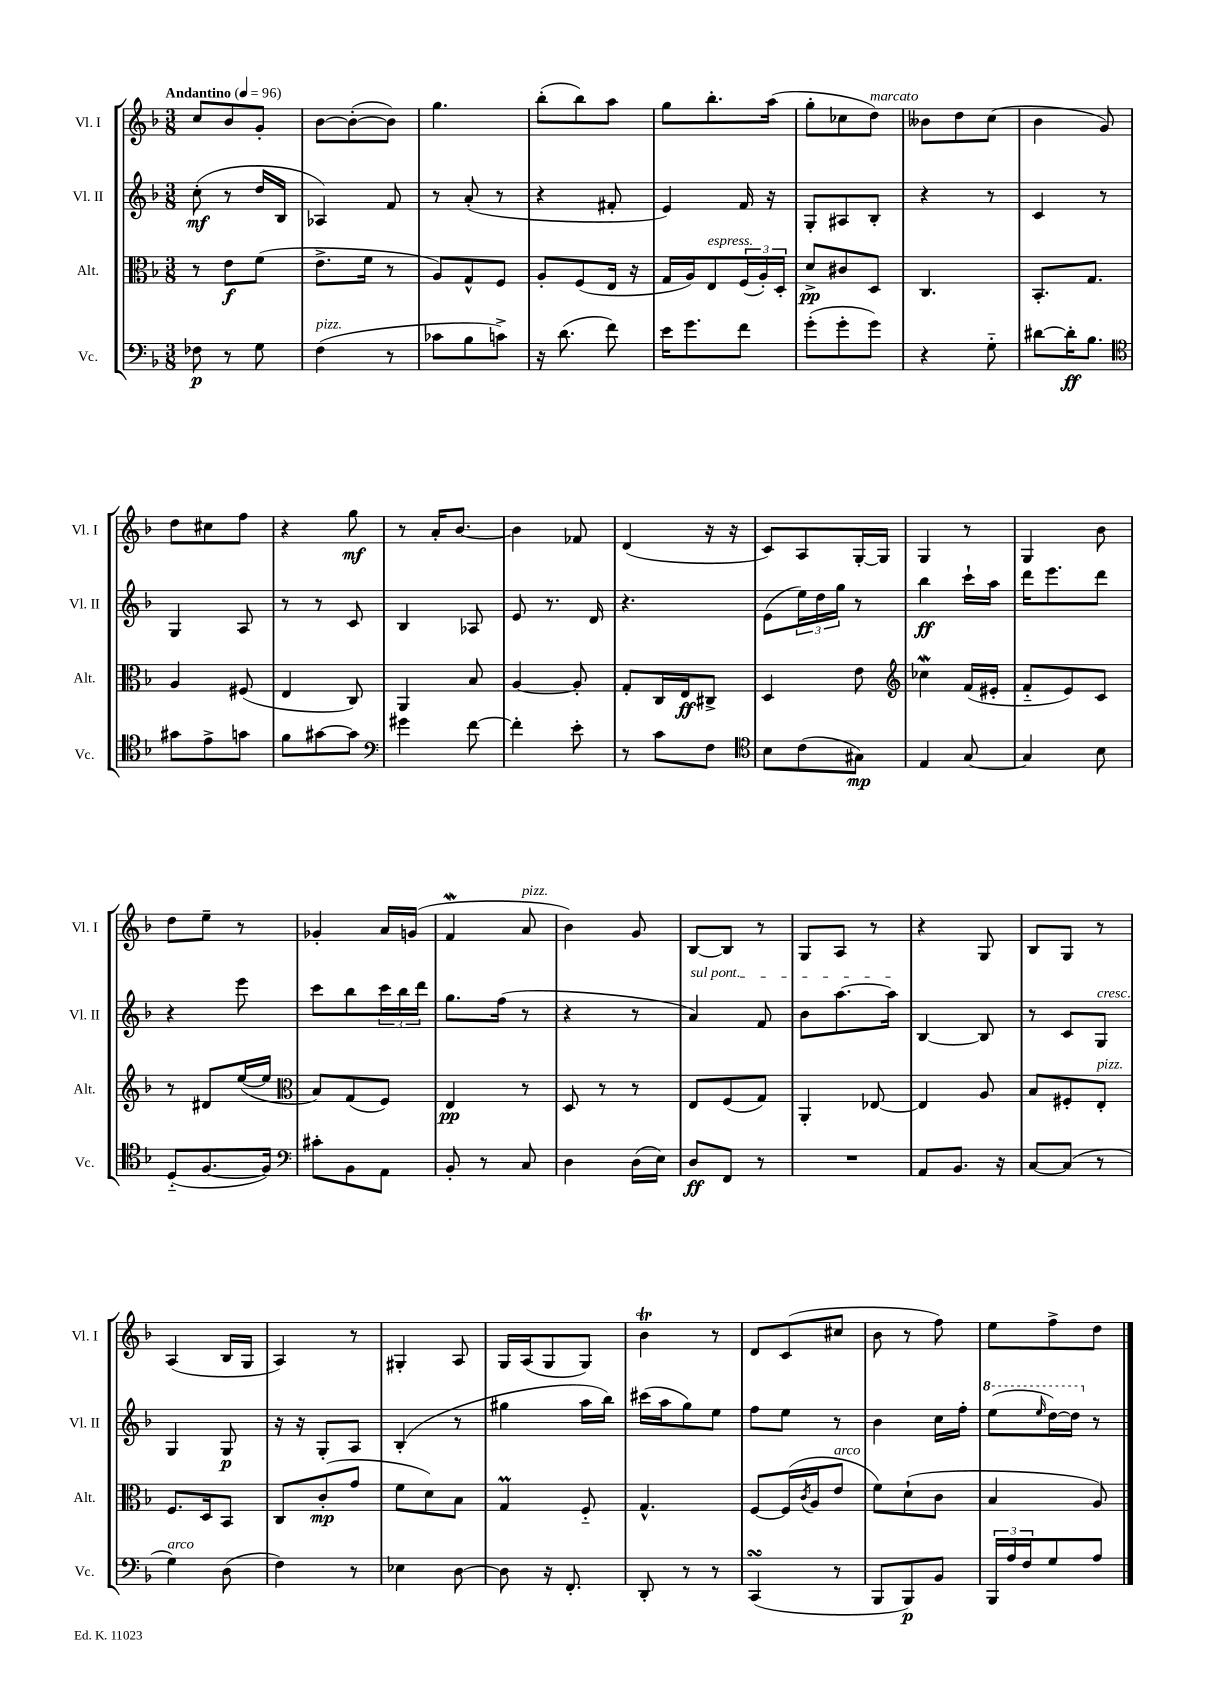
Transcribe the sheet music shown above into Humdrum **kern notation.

**kern	**kern	**kern	**kern
*staff4	*staff3	*staff2	*staff1
*clefF4	*clefC3	*clefG2	*clefG2
*k[b-]	*k[b-]	*k[b-]	*k[b-]
*M3/8	*M3/8	*M3/8	*M3/8
*MM96	*MM96	*MM96	*MM96
8F-\	8r	(8cc'\	8cc/L
8r	8e\L	8r	8b-/
8G\	(8f\J	16dd/LL	8g'/J
.	.	16B-/JJ	.
=	=	=	=
(4F\	8.e^\L	4A-/)	[8b-\L
.	.	.	(8b-'\_
.	16f\Jk	.	.
8r	8r	8f/	8b-\]J)
=	=	=	=
8c-\L	8A/L)	8r	4.gg\
8B-\	8G^^/	(8a'/	.
8c^\J)	8F/J	8r	.
=	=	=	=
16r	8A'/L	4r	(8bb-'\L
(8.d\	.	.	.
.	(8F/	.	8bb-\)
8f\)	16E/Jk	8f#'/	8aa\J
.	16r	.	.
=	=	=	=
16e\LK	16G/LL	4e/)	8gg\L
8.g\	16A/J)	.	.
.	8E/	.	8.bb-'\
8f\J	(24F/L	16f/	.
.	24A'/)	.	.
.	.	16r	(16aa\Jk
.	24D'/JJ	.	.
=	=	=	=
(8g'\L	8d^/L	8G'/L	8gg'\L
8g'\	8c#/	8A#/	8cc-\
8g\J)	8D/J	8B-'/J	8dd\J)
=	=	=	=
4r	4.C/	4r	8b--\L
.	.	.	8dd\
8G'~\	.	8r	(8cc\J
=	=	=	=
[8d#\L	8.BB-'/L	4c/	4b-\
16d#'\]K	.	.	.
8.B-\J	8.G/J	.	.
.	.	8r	8g/)
=	=	=	=
*clefC4	*	*	*
8g#\L	4A/	4G/	8dd\L
8e^\	.	.	8cc#\
8g\J	(8F#/	8A/	8ff\J
=	=	=	=
8f\L	4E/	8r	4r
[8g#\	.	8r	.
8g#\]J	8C/)	8c/	8gg\
=	=	=	=
*clefF4	*	*	*
4g#\	4AA/	4B-/	8r
.	.	.	16a'/LK
.	.	.	[8.b-/J
[8f\	8B-/	8A-/	.
=	=	=	=
4f'\]	[4A/	8e/	4b-\]
.	.	8.r	.
8e'\	8A'/]	.	8f-/
.	.	16d/	.
=	=	=	=
8r	8G'/L	4.r	(4d/
8c\L	16C/L	.	.
.	16E/J	.	.
8F\J	8C#^/J	.	16r
.	.	.	16r
=	=	=	=
*clefC4	*	*	*
8B-\L	4D/	(8e\L	8c/L)
(8c\	.	24ee\L)	8A/
.	.	24dd\	.
.	.	24gg\JJ	.
8G#\J)	8e\	8r	[16G'/L
.	.	.	16G/]JJ
=	=	=	=
*	*clefG2	*	*
4E/	4cc-\	4bb-\	4G/
[8G/	(16f/LL	16ccc`\LL	8r
.	16e#'/JJ	16aa\JJ	.
=	=	=	=
4G/]	8f'~/L	16ddd\LK	4G/
.	.	8.eee\	.
.	8e/)	.	.
8B-\	8c/J	8ddd\J	8b-\
=	=	=	=
(8D'~/L	8r	4r	8dd\L
[8.F/	8d#/L	.	8ee~\J
.	([16ee/L	8eee\	8r
16F/]Jk)	16ee/]JJ	.	.
=	=	=	=
*clefF4	*clefC3	*	*
8c#'\L	8B-/L)	8ccc\L	4g-'/
8BB-\	(8G/	8bb-\	.
8AA\J	8F/J)	24ccc\L	16a/LL
.	.	24bb-\	.
.	.	.	(16g/JJ
.	.	24ddd\JJ	.
=	=	=	=
8BB-'/	4E/	8.gg\L	4f/
8r	.	.	.
.	.	(16ff\Jk	.
8C/	8r	8r	8a/
=	=	=	=
4D\	8D/	4r	4b-\)
.	8r	.	.
(16D\LL	8r	8r	8g/
16E\JJ)	.	.	.
=	=	=	=
8D/L	8E/L	4a/)	[8B-/L
8FF/J	(8F/	.	8B-/]J
8r	8G/J)	8f/	8r
=	=	=	=
4.r	4AA'/	8b-\L	8G/L
.	.	[8.aa\	8A/J
.	[8E-/	.	8r
.	.	16aa\]Jk	.
=	=	=	=
8AA/L	4E-/]	[4B-/	4r
8.BB-/J	.	.	.
.	8A/	8B-/]	8G/
16r	.	.	.
=	=	=	=
[8C/L	8B-/L	8r	8B-/L
(8C/]J	8F#'/	8c/L	8G/J
8r	8E'/J	8G/J	8r
=	=	=	=
4G\)	8.F/L	4G/	(4A/
.	16D/k	.	.
(8D\	8BB-/J	8G/	16B-/LL
.	.	.	16G/JJ
=	=	=	=
4F\)	8C/L	16r	4A/)
.	.	16r	.
.	(8c'/	8G'/L	.
8r	8g/J	8A/J	8r
=	=	=	=
4E-\	8f\L	(4B-'/	4G#'/
.	8d\)	.	.
[8D\	8B-\J	8r	8A/
=	=	=	=
8D\]	4G/	4gg#\	16G/LL
.	.	.	(16A/J
16r	.	.	8G/
8.FF'/	.	.	.
.	8F'~/	16aa\LL	8G/J)
.	.	16bb-\JJ)	.
=	=	=	=
8DD'/	4.G^^/	(16ccc#\LL	4b-\
.	.	16aa\J	.
8r	.	8gg\)	.
8r	.	8ee\J	8r
=	=	=	=
(4CC/	[8F/L	8ff\L	8d/L
.	(16F/]L	8ee\J	(8c/
.	8qc/	.	.
.	16A/J	.	.
8r	8e/J	8r	8cc#/J
=	=	=	=
8BBB-/L	8f\L)	4b-\	8b-\
8BBB-/)	(8d`\	.	8r
8BB-/J	8c\J	16cc\LL	8ff\)
.	.	16ff'\JJ	.
=	=	=	=
24BBB-/LL	4B-/	(8eee\L	8ee\L
24A/	.	.	.
24F/J	.	.	.
.	.	16qqeee/	.
8G/	.	[16ddd\L)	8ff^\
.	.	16ddd\]JJ	.
8A/J	8A/)	8r	8dd\J
==	==	==	==
*-	*-	*-	*-
